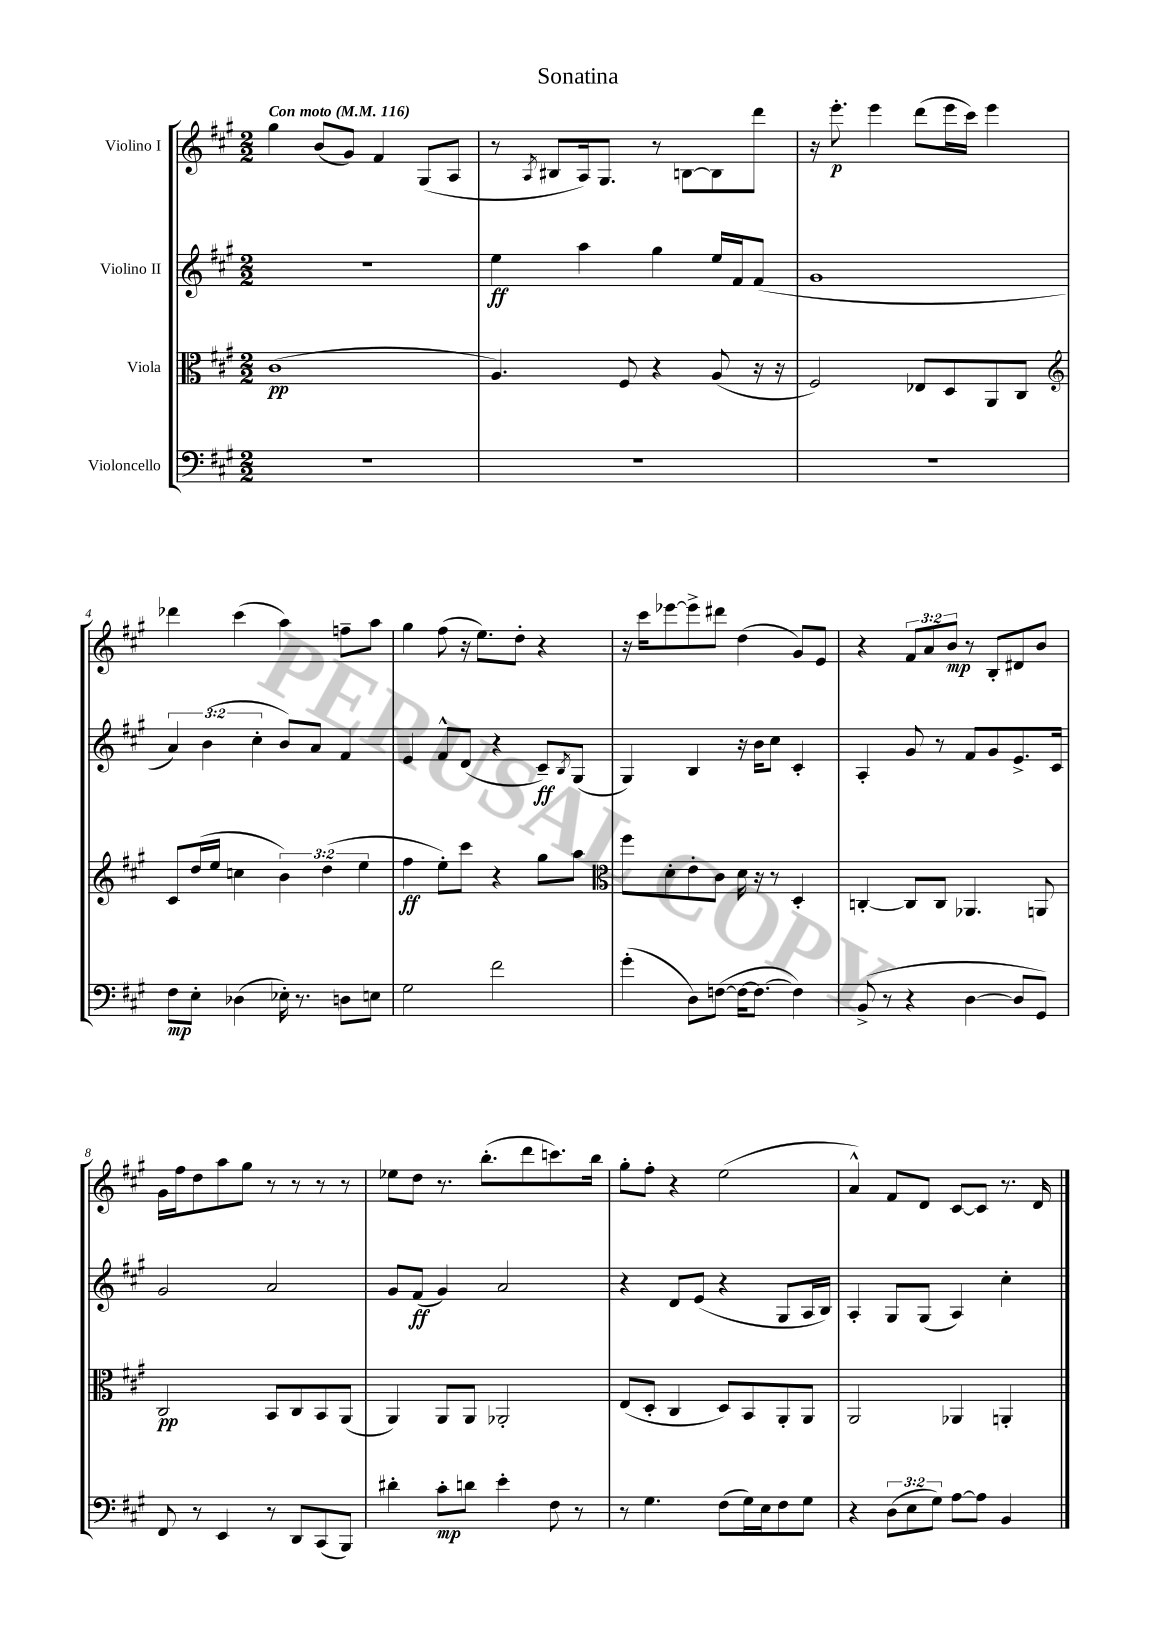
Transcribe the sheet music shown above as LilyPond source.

\header { title = "Sonatina" }
<<
\new StaffGroup <<
\new Staff = "s0" \with { instrumentName = "Violino I" } {
    \clef treble \key a \major \numericTimeSignature \time 2/2 \override Staff.TupletNumber.text = #tuplet-number::calc-fraction-text \tempo "Con moto" 4 = 116
    gis''4 b'8( gis'8) fis'4 gis8( a8 |
    r8 \acciaccatura { a8 } bis8 a16) gis8. r8 b8~ b8 d'''8 |
    r16 e'''8.-.\p e'''4 d'''8( e'''16 cis'''16) e'''4 |
    des'''4 cis'''4( a''4) f''8-- a''8 |
    gis''4 fis''8( r16 e''8.) d''8-. r4 |
    r16 cis'''16 ees'''8~ ees'''8-> dis'''8 d''4( gis'8) e'8 |
    r4 \tuplet 3/2 { fis'8 a'8 b'8\mp } r8 b8-. dis'8 b'8 |
    gis'16 fis''16 d''8 a''8 gis''8 r8 r8 r8 r8 |
    ees''8 d''8 r8. b''8.-.( d'''8 c'''8.) b''16 |
    gis''8-. fis''8-. r4 e''2( |
    a'4-^) fis'8 d'8 cis'8~ cis'8 r8. d'16 \bar "|." |
}
\new Staff = "s1" \with { instrumentName = "Violino II" } {
    \clef treble \key a \major \numericTimeSignature \time 2/2 \override Staff.TupletNumber.text = #tuplet-number::calc-fraction-text
    R1 |
    e''4\ff a''4 gis''4 e''16 fis'16 fis'8( |
    gis'1 |
    \tuplet 3/2 { a'4) b'4( cis''4-. } b'8) a'8 fis'4 |
    e'4 fis'8-^ d'8( r4 cis'8--\ff) \acciaccatura { b8 } gis8( |
    gis4) b4 r16 b'16 cis''8 cis'4-. |
    a4-. gis'8 r8 fis'8 gis'8 e'8.-> cis'16 |
    gis'2 a'2 |
    gis'8 fis'8\ff( gis'4) a'2 |
    r4 d'8 e'8( r4 gis8 a16 b16) |
    a4-. gis8 gis8( a4) cis''4-. \bar "|." |
}
\new Staff = "s2" \with { instrumentName = "Viola" } {
    \clef alto \key a \major \numericTimeSignature \time 2/2 \override Staff.TupletNumber.text = #tuplet-number::calc-fraction-text
    cis'1\pp( |
    a4.) fis8 r4 a8( r16 r16 |
    fis2) ees8 d8 a,8 cis8 |
    \clef treble cis'8 d''16( e''16 c''4 \tuplet 3/2 { b'4) d''4( e''4 } |
    fis''4\ff e''8-.) cis'''8 r4 gis''8 a''8 |
    \clef alto fis''8 d'8-. e'8-. cis'8 d'16 r16 r8 d4-. |
    c4~-. c8 c8 aes,4. a,8 |
    cis2\pp b,8 cis8 b,8 a,8( |
    a,4) a,8 a,8 aes,2-. |
    e8( d8-. cis4 d8) b,8 a,8-. a,8 |
    a,2 aes,4 a,4-. \bar "|." |
}
\new Staff = "s3" \with { instrumentName = "Violoncello" } {
    \clef bass \key a \major \numericTimeSignature \time 2/2 \override Staff.TupletNumber.text = #tuplet-number::calc-fraction-text
    r1 |
    R1 |
    R1 |
    fis8\mp e8-. des4( ees16-.) r8. d8 e8 |
    gis2 fis'2 |
    gis'4-.( d8) f8~( f16~ f8.~ f4) |
    b,8->( r8 r4 d4~ d8 gis,8) |
    fis,8 r8 e,4 r8 d,8 cis,8( b,,8) |
    dis'4-. cis'8-.\mp d'8 e'4-. fis8 r8 |
    r8 gis4. fis8( gis16) e16 fis8 gis8 |
    r4 \tuplet 3/2 { d8( e8 gis8) } a8~ a8 b,4 \bar "|." |
}
>>
>>
